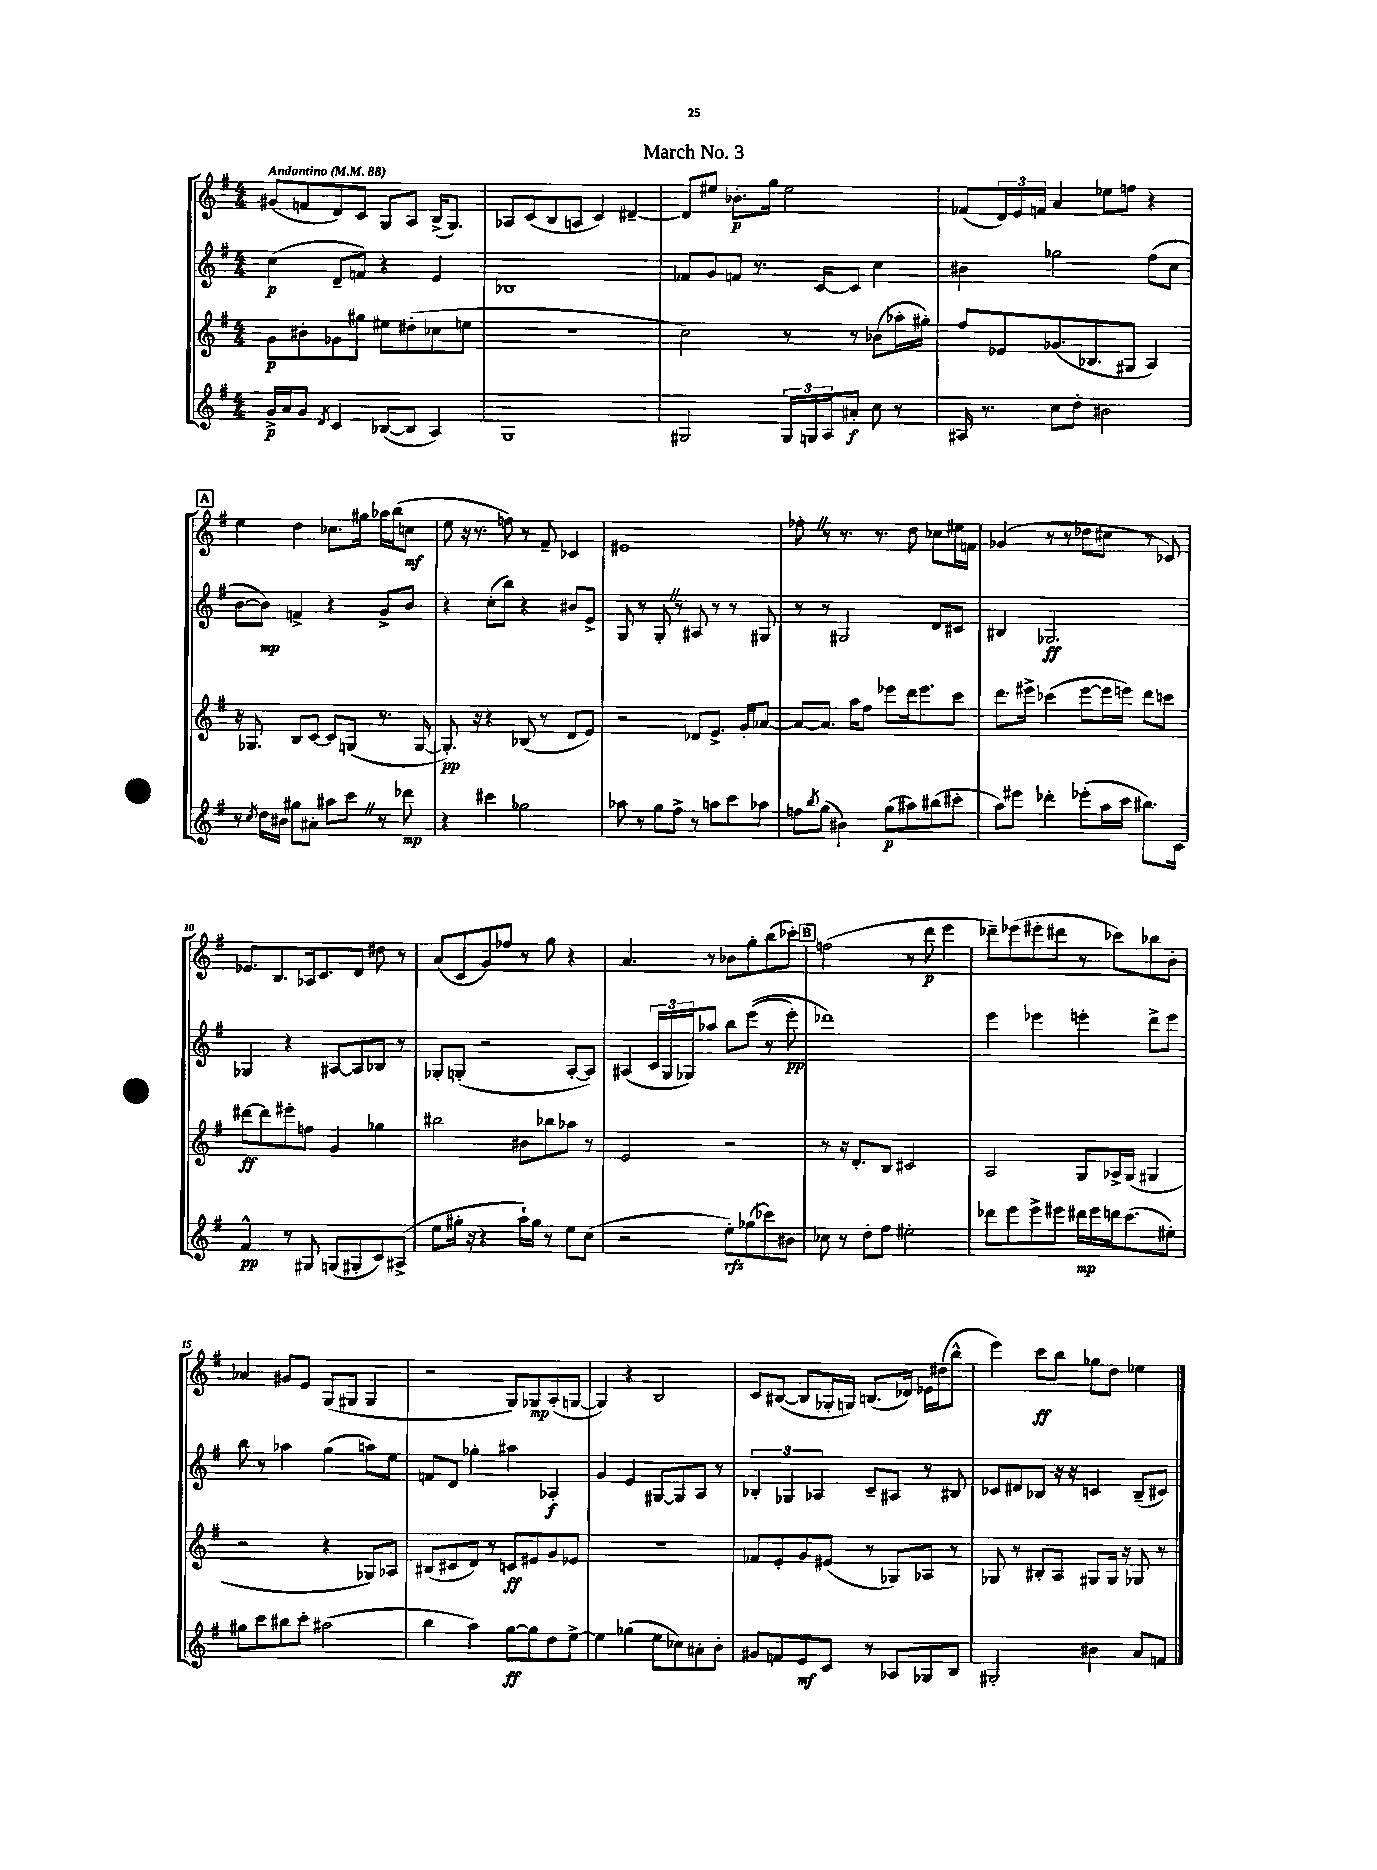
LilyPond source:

\header { title = "March No. 3" }
<<
\new StaffGroup <<
\new Staff = "s0" {
    \clef treble \key g \major \numericTimeSignature \time 4/4 \tempo "Andantino" 4 = 88
    gis'8( f'8 d'8) c'8 g8 a8 b16->( g8.) |
    aes8 c'8( b8 a8 c'4) dis'4~-- |
    dis'8 eis''8 bes'8.-.\p g''16 eis''2 |
    fes'8( \tuplet 3/2 { d'16) e'16 f'16 } a'4 ees''8 f''8 r4 |
    \mark \markup { \box "A" } e''4 d''4 ces''8. gis''16 aes''16 b''16( c''8\mf |
    e''8 r16 r8. f''8) r8 fis'8-- ces'4 |
    eis'1 |
    fes''8-. \once \override BreathingSign.text = \markup { \musicglyph "scripts.caesura.straight" } \breathe r8 r8. r8. d''8 ces''8 eis''16 f'16 |
    ges'4( r8 r8 des''8 cis''8 r8 ces'8) |
    ees'8. b8. aes16 c'8. d'8 dis''8 r8 |
    a'8( c'8 g'8) fes''8 r8 g''8 r4 |
    a'4. r8 bes'8 g''8-. b''8( ces'''8-.) |
    \mark \markup { \box "B" } f''2( r8 d'''8\p e'''4 |
    des'''8--) ees'''8( eis'''8-. dis'''8 r8 ces'''8) bes''8 b'8-. |
    aes'4 gis'8 e'8 g8( gis8 gis4 |
    r2 g8) ges8\mp a8-.( g8~ |
    g4) r4 b2 |
    c'8 bis8~( bis8 ges16-. g16) b8.( des'16) ees'16 dis''16( b''8-^ |
    e'''4) c'''8\ff b''8 ges''8 d''8 ees''4 \bar "|." |
}
\new Staff = "s1" {
    \clef treble \key g \major \numericTimeSignature \time 4/4
    c''4\p( d'8-- f'8) r4 e'4 |
    bes1 |
    fes'8 g'8 f'8 r8. c'16~ c'8 c''4 |
    bis'4 ges''2 fis''8( c''8 |
    \mark \markup { \box "A" } b'8~ b'8\mp) f'4-> r4 g'8-> b'8 |
    r4 c''8-.( b''8) r4 bis'8 e'8-> |
    g8 r8 g8-. \once \override BreathingSign.text = \markup { \musicglyph "scripts.caesura.straight" } \breathe r8 ais8 r8 r8 gis8 |
    r8 r8 gis2 d'8 cis'8 |
    bis4 ges2.\ff |
    ges4 r4 ais8~ ais8 bes8 r8 |
    ges8-. g8-.( r2 a8~-. a8) |
    ais4( \tuplet 3/2 { c'16 g16 ges16) } aes''8 b''8 e'''8(\( r8 e'''8-.\pp) |
    \mark \markup { \box "B" } des'''1\) |
    e'''4 ees'''4 e'''4-. d'''8-> e'''8 |
    b''8 r8 aes''4 g''4( a''8) e''8 |
    f'8 d'8 ges''4-. ais''4 aes4-.\f |
    g'4 e'4 gis8~ gis8 a8 r8 |
    \tuplet 3/2 { bes4-. ges4 aes4 } c'8-- ais8 r8 bis8 |
    ces'8 dis'8 bes8 r16 r16 c'4 bes8--( cis'8) \bar "|." |
}
\new Staff = "s2" {
    \clef treble \key g \major \numericTimeSignature \time 4/4
    g'8\p bis'8-. ges'8 gis''8 eis''8 dis''8-.( ces''8 e''8 |
    R1 |
    c''2) r8 r8 bes'8( aes''16-. gis''16-.) |
    fis''8 ees'8 ges'8.( bes8. gis8 a4) |
    \mark \markup { \box "A" } r16 ges8. b8 c'8~ c'8 g8( r8. g16~ |
    g8.-.\pp) r16 r4 bes8( r8 d'8 e'8) |
    r2 des'8 e'8.-> g'16-. aes'8~ |
    aes'8~ aes'8. a''16 fis''8 ees'''8 d'''16 ees'''8. c'''8 |
    d'''8. eis'''16-> ces'''4( eis'''8~ eis'''16 e'''16) d'''8 c'''8 |
    dis'''8~\ff dis'''8 eis'''8-. f''8 g'4 ges''4 |
    bis''2 bis'8 bes''8 aes''8 r8 |
    e'2 r2 |
    \mark \markup { \box "B" } r8 r16 d'8.-. b8 cis'2 |
    a2 g8 aes16-> g16( gis4 |
    r2 r4 ges8) aes8 |
    bis8( cis'8 d'8) r8 c'8\ff eis'8 g'8 ees'8 |
    R1 |
    fes'8 e'8-. g'8 eis'8( r8 ges8) aes8 r8 |
    ges8 r8 bis8-. a8 gis8 gis16 r16 ges8 r8 \bar "|." |
}
\new Staff = "s3" {
    \clef treble \key g \major \numericTimeSignature \time 4/4
    g'16->\p a'16 g'8 \acciaccatura { d'8 } c'4 bes8~( bes8 a4) |
    g1 |
    gis2 \tuplet 3/2 { gis16 g16 a16 } ais'8-.\f c''8 r8 |
    ais16 r8. c''8 d''8-. bis'2 |
    \mark \markup { \box "A" } r8 \acciaccatura { c''8 } d''16 bis'16 gis''8 ais'8-. ais''8 c'''8 \once \override BreathingSign.text = \markup { \musicglyph "scripts.caesura.straight" } \breathe r8 des'''8\mp |
    r4 cis'''4 ges''2 |
    aes''8 r8 g''8 fis''8-> r8 a''8 c'''8 aes''8 |
    f''8 \acciaccatura { b''8 } g''8( bis'4) g''8\p( ais''8) bis''8( cis'''8-. |
    a''8) eis'''8 des'''4-. ees'''8-.( a''16 c'''16 bis''8.) c'16 |
    fis'4-^\pp r8 gis8 g8( gis8-. c'8) ais8->( |
    e''8 gis''16-. r16 r4 a''16-!) gis''16 r8 e''8 c''8( |
    r2 e''8-.\rfz) ges''8( ces'''8) bis'8 |
    \mark \markup { \box "B" } ces''8 r8 d''8-. fis''8 eis''2-. |
    des'''8 e'''8 e'''8-> eis'''8 dis'''16\mp eis'''16 d'''16 c'''8.( eis''8-.) |
    gis''8 c'''8 bis''8 c'''8-. ais''2( |
    b''4 a''4) g''8~\ff g''8 d''8 e''8~-> |
    e''4 ges''4( e''8 ces''8) ais'8-. b'8-. |
    gis'8 f'8 e'8\mf c'8 r8 aes8 ges8 b8 |
    gis2-. bis'4 a'8 f'8 \bar "|." |
}
>>
>>
